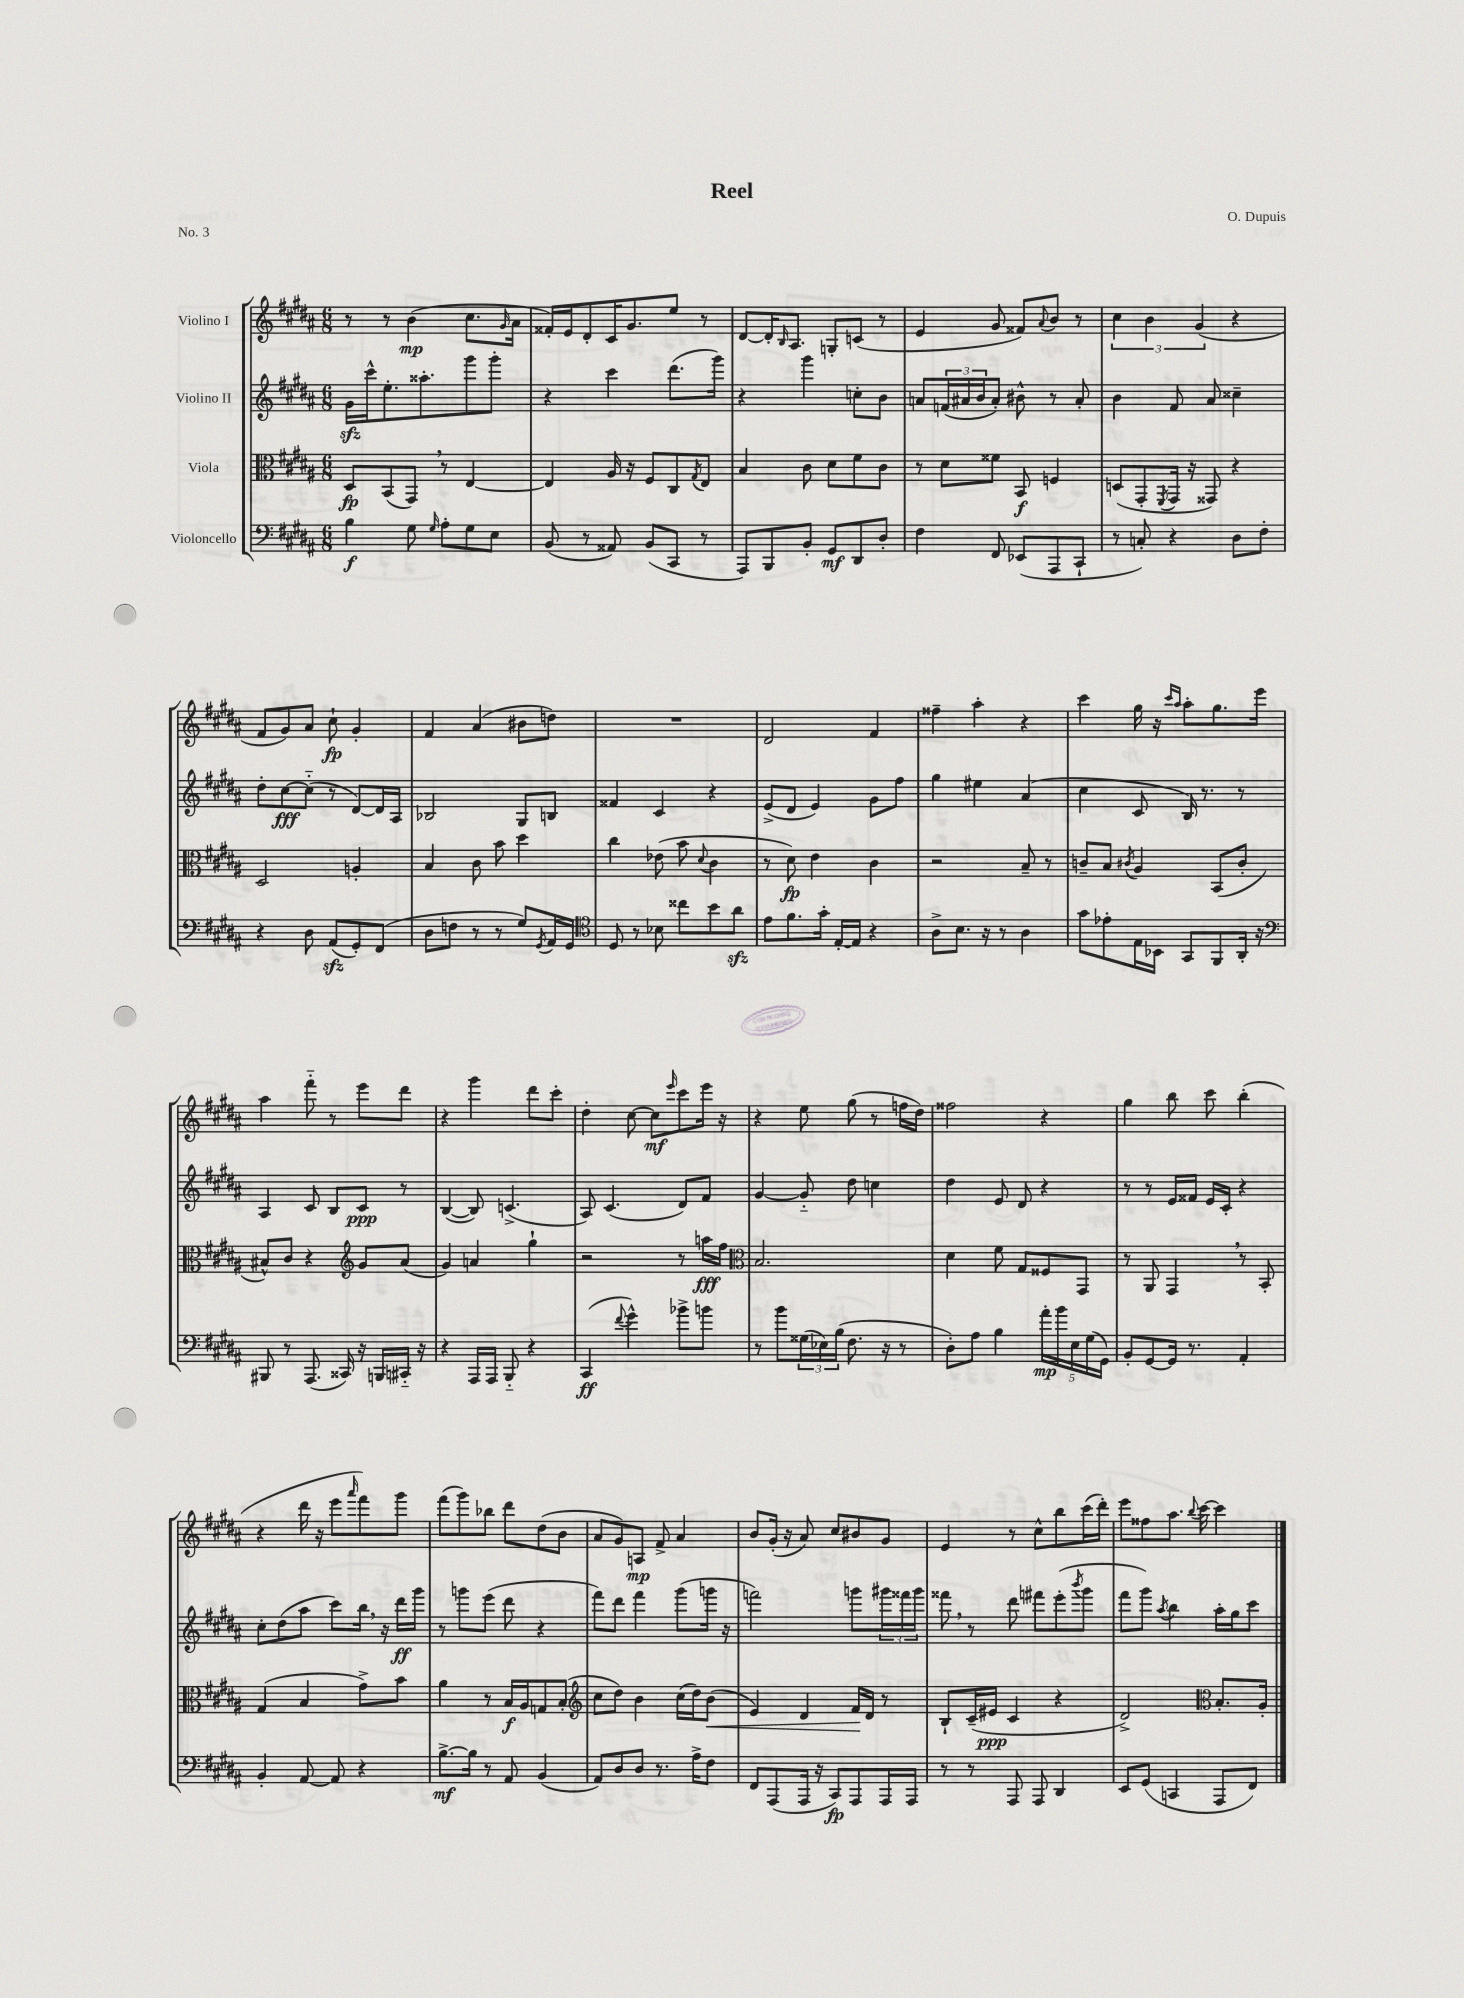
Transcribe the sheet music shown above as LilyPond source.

\header { title = "Reel" composer = "O. Dupuis" piece = "No. 3" }
<<
\new StaffGroup <<
\new Staff = "s0" \with { instrumentName = "Violino I" } {
    \clef treble \key b \major \numericTimeSignature \time 6/8
    r8 r8 b'4\mp( cis''8. \grace { gis'16 } ais'16 |
    fisis'16-.) e'16 dis'8-. cis'16 gis'8. e''8 r8 |
    dis'8~ dis'16-. \grace { b16 } ais8. g8-. c'8( r8 |
    e'4 gis'8 fisis'8) \appoggiatura { ais'8 } b'8 r8 |
    \tuplet 3/2 { cis''4 b'4 gis'4( } r4 |
    fis'8 gis'8) ais'8 cis''8-!\fp gis'4-. |
    fis'4 ais'4( bis'8 d''8) |
    R2. |
    dis'2 fis'4 |
    fisis''4-- ais''4-. r4 |
    cis'''4 gis''16 r16 \grace { cis'''16 ais''16 } ais''8-. gis''8. e'''16 |
    ais''4 fis'''8-_ r8 e'''8 dis'''8 |
    r4 gis'''4 dis'''8 cis'''8-. |
    dis''4-. cis''8~ cis''8\mf \grace { e'''16 } cis'''8 e'''16 r16 |
    r4 e''8 gis''8( r8 f''16 dis''16) |
    fisis''2 r4 |
    gis''4 b''8 cis'''8 b''4-.( |
    r4 dis'''16 r16 e'''8 \grace { ais'''16 } fis'''8) gis'''8 |
    fis'''8( gis'''8) bes''8 dis'''8 dis''8( b'8 |
    ais'8 gis'8) a8\mp fis'8-> ais'4 |
    b'8 gis'16-.( r16 ais'8) cis''8 bis'8 gis'8 |
    e'4 r8 cis''8-^ b''8 cis'''16( dis'''16-.) |
    e'''8 fisis''8 ais''8. \appoggiatura { b''8 } cis'''16~ cis'''4 \bar "|." |
}
\new Staff = "s1" \with { instrumentName = "Violino II" } {
    \clef treble \key b \major \numericTimeSignature \time 6/8
    gis'16\sfz cis'''16-^ e''8.-. aisis''8.-. gis'''8 gis'''8-. |
    r4 cis'''4 dis'''8.( gis'''16) |
    r4 gis'''4 c''8-. b'8 |
    a'8 \tuplet 3/2 { f'16( ais'16 b'16 } ais'8-.) bis'8-^ r8 ais'8-. |
    b'4 fis'8 ais'8 cisis''4-- |
    dis''8-. cis''8~\fff cis''8-_( r8 dis'8~) dis'16 ais16 |
    bes2 gis8 b8 |
    fisis'4 cis'4 r4 |
    e'8->( dis'8 e'4) gis'8 fis''8 |
    gis''4 eis''4 ais'4( |
    cis''4 cis'8 b16) r8. r8 |
    ais4 cis'8 b8 cis'8\ppp r8 |
    b4~( b8) c'4.->( |
    ais8) cis'4.( dis'8) fis'8 |
    gis'4~ gis'8-_ dis''8 c''4 |
    dis''4 e'8 dis'8 r4 |
    r8 r8 e'16 fisis'16 e'16 cis'16-. r4 |
    cis''8-. dis''8( ais''8 cis'''8) b''16 \breathe r16 dis'''16\ff gis'''16 |
    r8 g'''8 e'''8( dis'''8 r4 |
    fis'''8) dis'''8 fis'''4 gis'''8( g'''16 r16 |
    f'''2) g'''8 \tuplet 3/2 { gis'''16 fisis'''16 gis'''16 } |
    fisis'''8 \breathe r8 dis'''8 fis'''8 e'''8-.( \acciaccatura { b'''8 } gis'''8 |
    fis'''8 gis'''8) \acciaccatura { ais''8 } b''4 ais''16-. gis''16 cis'''8 \bar "|." |
}
\new Staff = "s2" \with { instrumentName = "Viola" } {
    \clef alto \key b \major \numericTimeSignature \time 6/8
    dis8\fp b,8( gis,8) \breathe r8 e4~ |
    e4 ais16 r16 fis8 cis8 \acciaccatura { gis8 } e8 |
    b4 cis'8 dis'8 fis'8 cis'8 |
    r8 dis'8 fisis'8 b,8\f f4 |
    d8( gis,8-. \acciaccatura { fis,8 } gis,16 r16 gisis,8) r4 |
    dis2 a4-. |
    b4 cis'8 b'8 dis''4 |
    cis''4 ees'8( b'8 \appoggiatura { dis'8 } cis'4 |
    r8 dis'8\fp) e'4 cis'4 |
    r2 b8-- r8 |
    c'8-- b8 \acciaccatura { cis'8 } ais4 b,8( cis'8-. |
    bis8-^) cis'8 r4 \clef treble gis'8 ais'8( |
    gis'4) a'4 gis''4-! |
    r2 r8 a''16\fff fis''16 |
    \clef alto b2. |
    dis'4 fis'8 gis8 fisis8 gis,8 |
    r8 ais,8 gis,4 \breathe r8 b,8-. |
    gis4( b4 gis'8->) b'8 |
    ais'4 r8 b16\f ais16 g8 b8-.( |
    \clef treble cis''8 dis''8) b'4 cis''16( dis''16) b'8\<( |
    e'4) dis'4 fis'16\! dis'16 r8 |
    b8-! cis'16--( eis'16\ppp cis'4 r4 |
    dis'2->) \clef alto b8.-. ais16-. \bar "|." |
}
\new Staff = "s3" \with { instrumentName = "Violoncello" } {
    \clef bass \key b \major \numericTimeSignature \time 6/8
    b4\f gis8 \grace { gis16 } ais8-. gis8 e8 |
    b,8( r8 aisis,8) b,8( cis,8 r8 |
    ais,,8) b,,8 b,8-. gis,8\mf dis,8 dis8-. |
    fis4 fis,8 ees,8( ais,,8 cis,8-! |
    r8 c8-.) r4 dis8 fis8-. |
    r4 dis8 ais,8\sfz( gis,8-.) fis,8( |
    dis8 f8 r8 r8 gis8) \acciaccatura { gis,8 } ais,16 gis,16 |
    \clef tenor dis8 r8 bes8 cisis''8 b'8 ais'8\sfz |
    e'8 fis'8. gis'16-. e16~-. e16 r4 |
    ais8-> b8. r16 r8 ais4 |
    gis'8 ees'8-. e16 bes,16 gis,8 fis,8 ais,16-. r16 |
    \clef bass bis,,8 r8 ais,,8.( cisis,16) r16 b,,16 cis,16-_ r16 |
    r4 ais,,16 ais,,16 b,,8-_ r4 |
    cis,4\ff( \appoggiatura { fis'8 } gis'4-^) bes'8-> b'8 |
    r8 b'8 \tuplet 3/2 { gisis16( ees16) b16( } fis8. r16 r8 |
    dis8-.) ais8 b4 \tuplet 5/4 { ais'16-.\mp b'16 e16 gis16( gis,16) } |
    b,8-. gis,8~ gis,16 r8. ais,4-. |
    b,4-. ais,8~ ais,8 r4 |
    b8.~->\mf b16 r8 ais,8 b,4( |
    ais,8) dis8 dis8 r8. ais16-> fis8 |
    fis,8 ais,,8( ais,,16 r16 cis,8\fp) ais,,8 ais,,16 ais,,16 |
    r8 r8 ais,,8 ais,,8 dis,4 |
    e,8 gis,8( c,4 ais,,8 fis,8) \bar "|." |
}
>>
>>
\layout { \context { \Score \remove "Bar_number_engraver" } }
